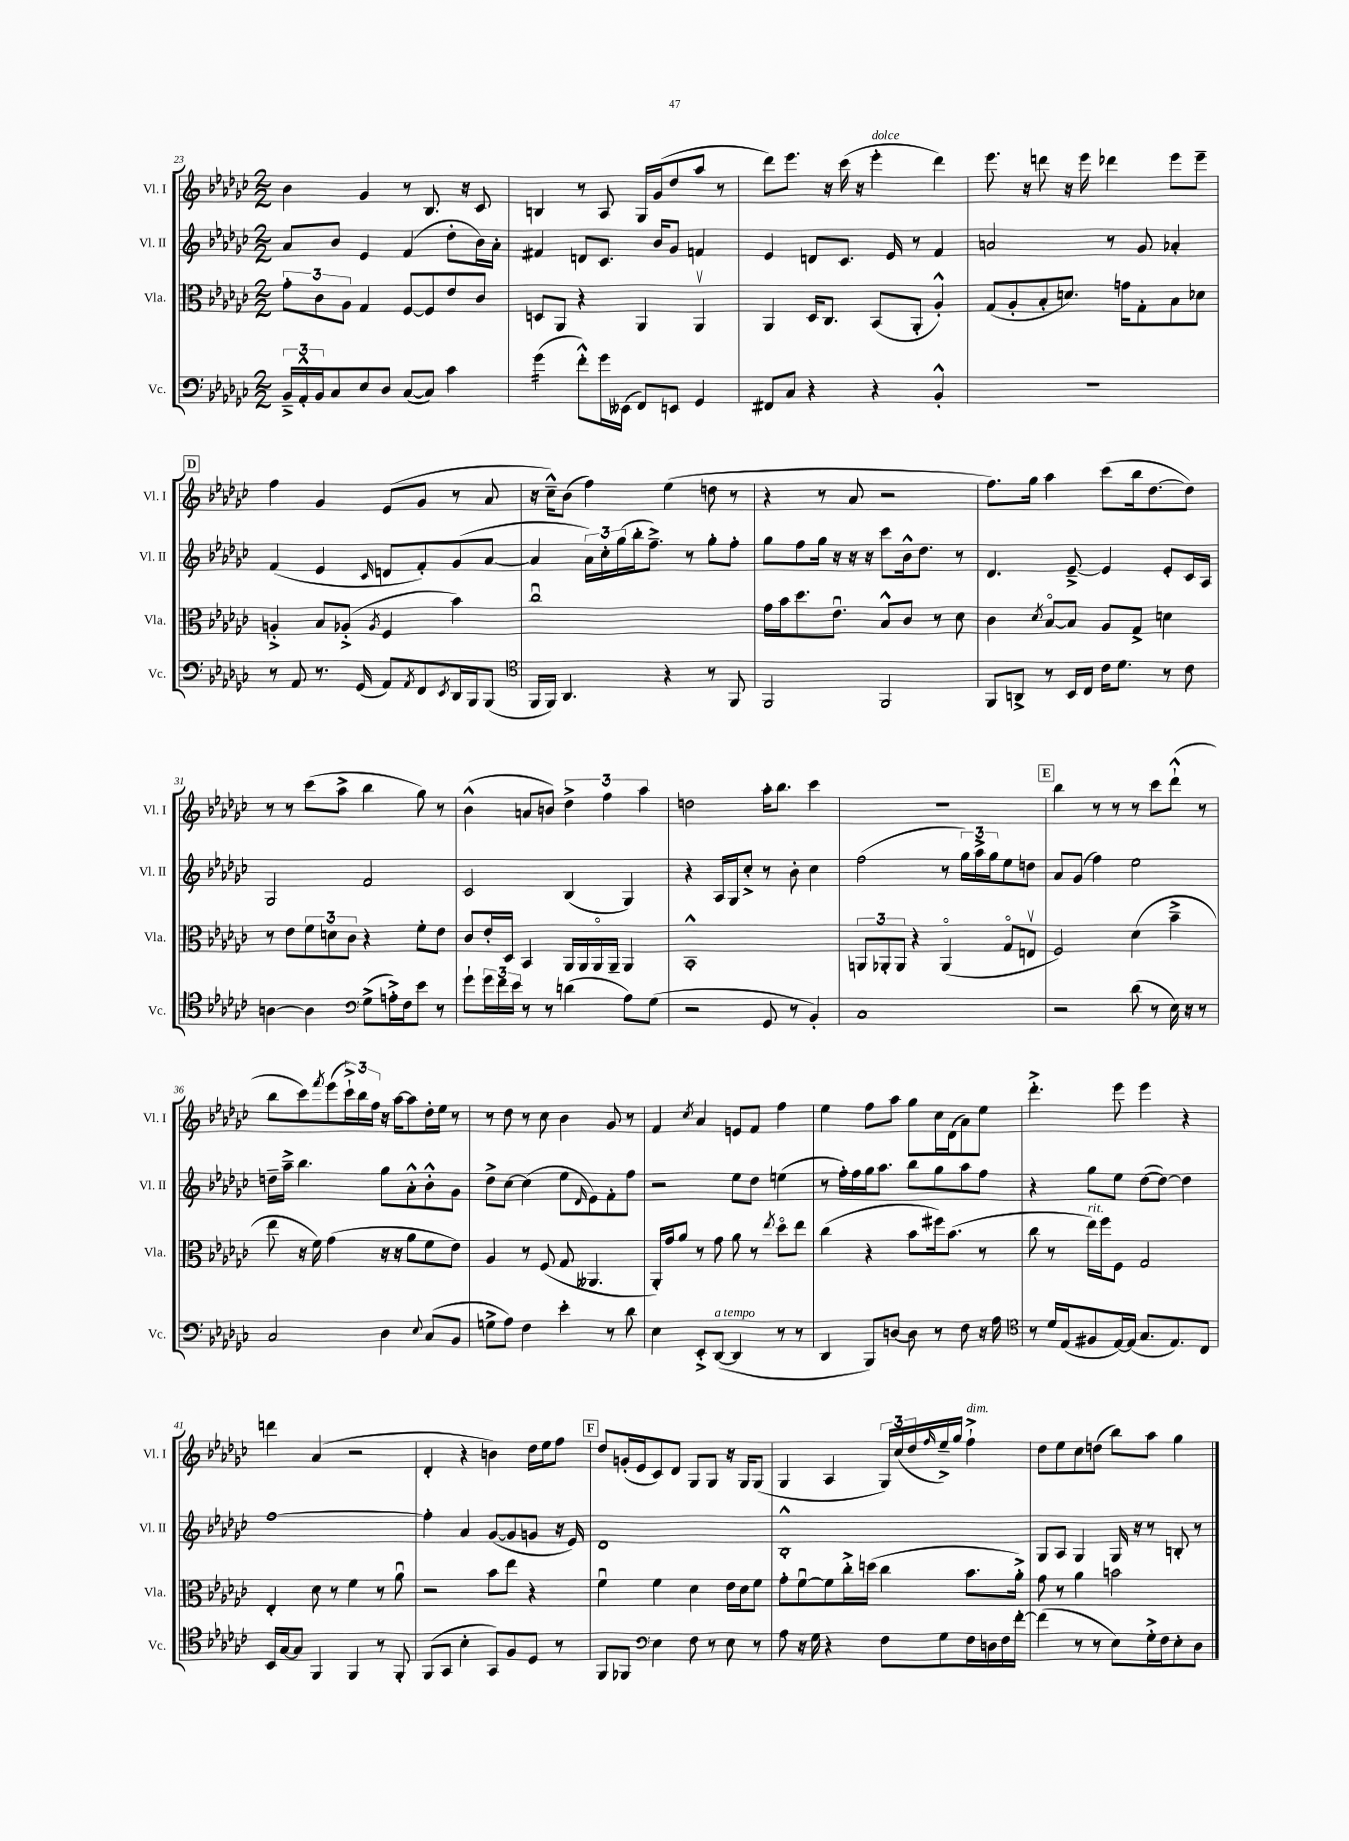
<<
\new StaffGroup <<
\new Staff = "s0" \with { instrumentName = "Vl. I" shortInstrumentName = "Vl. I" } {
    \clef treble \key ges \major \numericTimeSignature \time 2/2
    bes'4 ges'4 r8 bes8. r16 ces'8 |
    b4 r8 aes8 ges16 ges'16( des''8 aes''8 r8 |
    des'''8) ees'''8. r16 ces'''16( r16 ees'''4-.^\markup { \italic "dolce" } des'''4) |
    ees'''8. r16 d'''8 r16 ees'''16 des'''4 ees'''8 ees'''8-- |
    \mark \markup { \box "D" } f''4 ges'4 ees'8( ges'8 r8 aes'8 |
    r16 ces''16---^) bes'8( f''4) ees''4( d''8 r8 |
    r4 r8 aes'8 r2 |
    f''8.) ges''16 aes''4 ces'''8( bes''16 des''8.~ des''8) |
    r8 r8 ces'''8( aes''8-> bes''4 ges''8) r8 |
    bes'4-^( a'8 b'8) \tuplet 3/2 { des''4-> f''4 aes''4 } |
    d''2 aes''16-. bes''8. ces'''4 |
    r1 |
    \mark \markup { \box "E" } bes''4 r8 r8 r8 ces'''8 des'''8-!-^( r8 |
    bes''8 ces'''8) \acciaccatura { f'''8 } ees'''8( \tuplet 3/2 { ces'''16-!->) bes''16 f''16 } r16 aes''16~ aes''8 des''16-. ees''16 r8 |
    r8 des''8 r8 ces''8 bes'4 ges'8 r8 |
    f'4 \acciaccatura { ces''8 } aes'4 e'8 f'8 f''4 |
    ees''4 f''8 aes''8 ges''8 ces''16 des'16( aes'8) ees''8 |
    des'''4.-.-> ees'''8 ees'''4 r4 |
    d'''4 aes'4( r2 |
    des'4-. r4 b'4) des''16 ees''16 f''8 |
    \mark \markup { \box "F" } des''8 g'16-.( ees'16 ces'8) des'8 ges8 ges8 r16 ges16 ges8( |
    ges4 aes4 \tuplet 3/2 { ges16) ces''16( des''16 } \grace { f''16 } ees''16--->) ges''16 f''4-!->^\markup { \italic "dim." } |
    des''8 ees''8 ces''8 d''8( bes''8) aes''8 ges''4 \bar "|." |
}
\new Staff = "s1" \with { instrumentName = "Vl. II" shortInstrumentName = "Vl. II" } {
    \clef treble \key ges \major \numericTimeSignature \time 2/2
    aes'8 bes'8 ees'4 f'4( des''8-. bes'16) aes'16-. |
    fis'4 d'8 ces'8. bes'16 ges'8 f'4 |
    ees'4 d'8 ces'8. ees'16 r8 f'4 |
    a'2 r8 ges'8 aes'4-. |
    \mark \markup { \box "D" } f'4( ees'4 \grace { ces'16 } d'8 f'8-.) ges'8( aes'8~ |
    aes'4 \tuplet 3/2 { aes'16) ces''16-. ges''16( } bes''16-. f''8.--->) r8 ges''8-. f''8-. |
    ges''8 f''8 ges''16 r16 r16 r16 ces'''8 bes'16-^ des''8. r8 |
    des'4. ees'8~---> ees'4 ees'8-. ces'16 aes16 |
    ges2 f'2 |
    ces'2 bes4( ges4) |
    r4 aes16 ges16 ces''8-.-> r8 bes'8-. ces''4 |
    f''2( r8 \tuplet 3/2 { ges''16) aes''16-> ges''16 } ees''8 d''8 |
    \mark \markup { \box "E" } aes'8 ges'8( f''4) ees''2 |
    d''16-- aes''16---> bes''4. ges''8 aes'8-.-^ bes'8-.-^ ges'8 |
    des''8-> ces''8~ ces''4( ees''8 \grace { des'16 } ees'8) f'8-. f''8 |
    r2 ees''8 des''8 e''4( |
    r8 f''16-.) f''16 ges''16 aes''8. bes''8 ges''8 aes''8 f''8 |
    r4 ges''8 ees''8 des''8~( des''8~) des''4 |
    f''1~ |
    f''4-. aes'4 ges'8~( ges'8 g'8 r16 ees'16) |
    \mark \markup { \box "F" } des'1 |
    bes1-.-^ |
    ges8 aes8 ges4 ges16 r16 r8 b8-. r8 \bar "|." |
}
\new Staff = "s2" \with { instrumentName = "Vla." shortInstrumentName = "Vla." } {
    \clef alto \key ges \major \numericTimeSignature \time 2/2
    \tuplet 3/2 { ges'8-. ces'8 aes8 } ges4 f8~ f8 ees'8 ces'8 |
    d8 aes,8 r4 aes,4 aes,4\upbow |
    aes,4 des16 ces8. bes,8( aes,8-. aes4-.-^) |
    ges8( aes8-. bes8-. d'8.) g'16 ges8-. bes8 des'8 |
    \mark \markup { \box "D" } a4-.-> bes8 aes8-.->( \acciaccatura { aes8 } f4 bes'4) |
    ces''1\downbow |
    ges'16 bes'16 des''8. ees'8.\downbow bes8-^ ces'8 r8 des'8 |
    ces'4 \acciaccatura { des'8 } bes8~\flageolet bes8 aes8 ges8-> d'4 |
    r8 ees'8 \tuplet 3/2 { f'8 d'8 ces'8 } r4 f'8-. ees'8 |
    ces'8 ees'16-. des16 bes,4 aes,16 aes,16 aes,16\flageolet aes,16-- aes,4 |
    bes,1-.-^ |
    \tuplet 3/2 { a,8 aes,8-. aes,8 } r4 aes,4\flageolet( ges8\flageolet e8\upbow |
    \mark \markup { \box "E" } f2) des'4( bes'4---> |
    ees''8 r16 f'16) ges'4( r16 r16 aes'8 f'8 ees'8) |
    aes4 r8 f8( ges8 aeses,4. |
    aes,16-.) ges'16 aes'8 r8 ges'8 aes'8 r8 \acciaccatura { ees''8 } des''8\flageolet ees''8 |
    ces''4( r4 bes'8 fis''16) bes'8.( r8 |
    ces''8 r8 ees''16^\markup { \italic "rit." }) f''16 f8 ges2 |
    ees4-. des'8 r8 f'4 r8 aes'8\downbow |
    r2 bes'8 ees''8 r4 |
    \mark \markup { \box "F" } f'4\downbow f'4 des'4 ees'16 des'16 f'8 |
    ges'8-. f'8~\downbow f'8 ces''16-.-> d''16( ces''4 bes'8. aes'16-.->) |
    ges'8 r8 aes'4 b'2 \bar "|." |
}
\new Staff = "s3" \with { instrumentName = "Vc." shortInstrumentName = "Vc." } {
    \clef bass \key ges \major \numericTimeSignature \time 2/2
    \tuplet 3/2 { bes,16---> aes,16-.-^ bes,16 } ces8 ees8 des8 ces8~( ces8) ces'4 |
    ges'4:16( f'8-.-^) ges'16 eeses,16( f,8) e,8 ges,4 |
    fis,8 ces8 r4 r4 bes,4-.-^ |
    R1 |
    \mark \markup { \box "D" } r8 aes,8 r8. ges,16( aes,8) \acciaccatura { aes,8 } f,8 \acciaccatura { ees,8 } des,16 bes,,16 bes,,8( |
    \clef tenor f,16 f,16) aes,4. r4 r8 f,8 |
    f,2 f,2 |
    f,8 a,8-> r8 bes,16 ces16 ces'16 des'8. r8 ces'8 |
    a4~ a4 \clef bass ges8->( a16-.->) f16 ees'8 r8 |
    ges'8-! \tuplet 3/2 { ges'16 f'16 ees'16 } r8 r8 d'4( aes8) ges8( |
    r2 ges,8 r8 bes,4-.) |
    ces1 |
    \mark \markup { \box "E" } r2 des'8( r8 ees16) r16 r8 |
    ces2 des4 \appoggiatura { ees8 } ces8( bes,8 |
    g8-> aes8) f4 ees'4-. r8 des'8 |
    ees4 ees,8-.-> des,8~^\markup { \italic "a tempo" }( des,4 r8 r8 |
    des,4 bes,,8) d8~ d8 r8 f8 r16 aes16 |
    \clef tenor r8 des'16 ees16( fis8 ees16~) ees16( ges8. ees8.) ces8 |
    bes,16 ges16~ ges8 f,4 f,4 r8 f,8-. |
    f,8( ges,8 bes4-. ges,8) f8 des8 r8 |
    \mark \markup { \box "F" } f,8 fes,8 \clef bass ees4 f8 r8 ees8 r8 |
    aes8 r16 ges16 r4 f8 ges8 f16 d16 f16 f'16~-. |
    f'4( r8 r8 ees8) ges16-.-> f16 ees8-. des8 \bar "|." |
}
>>
>>
\layout { \context { \Score currentBarNumber = #23 } }
